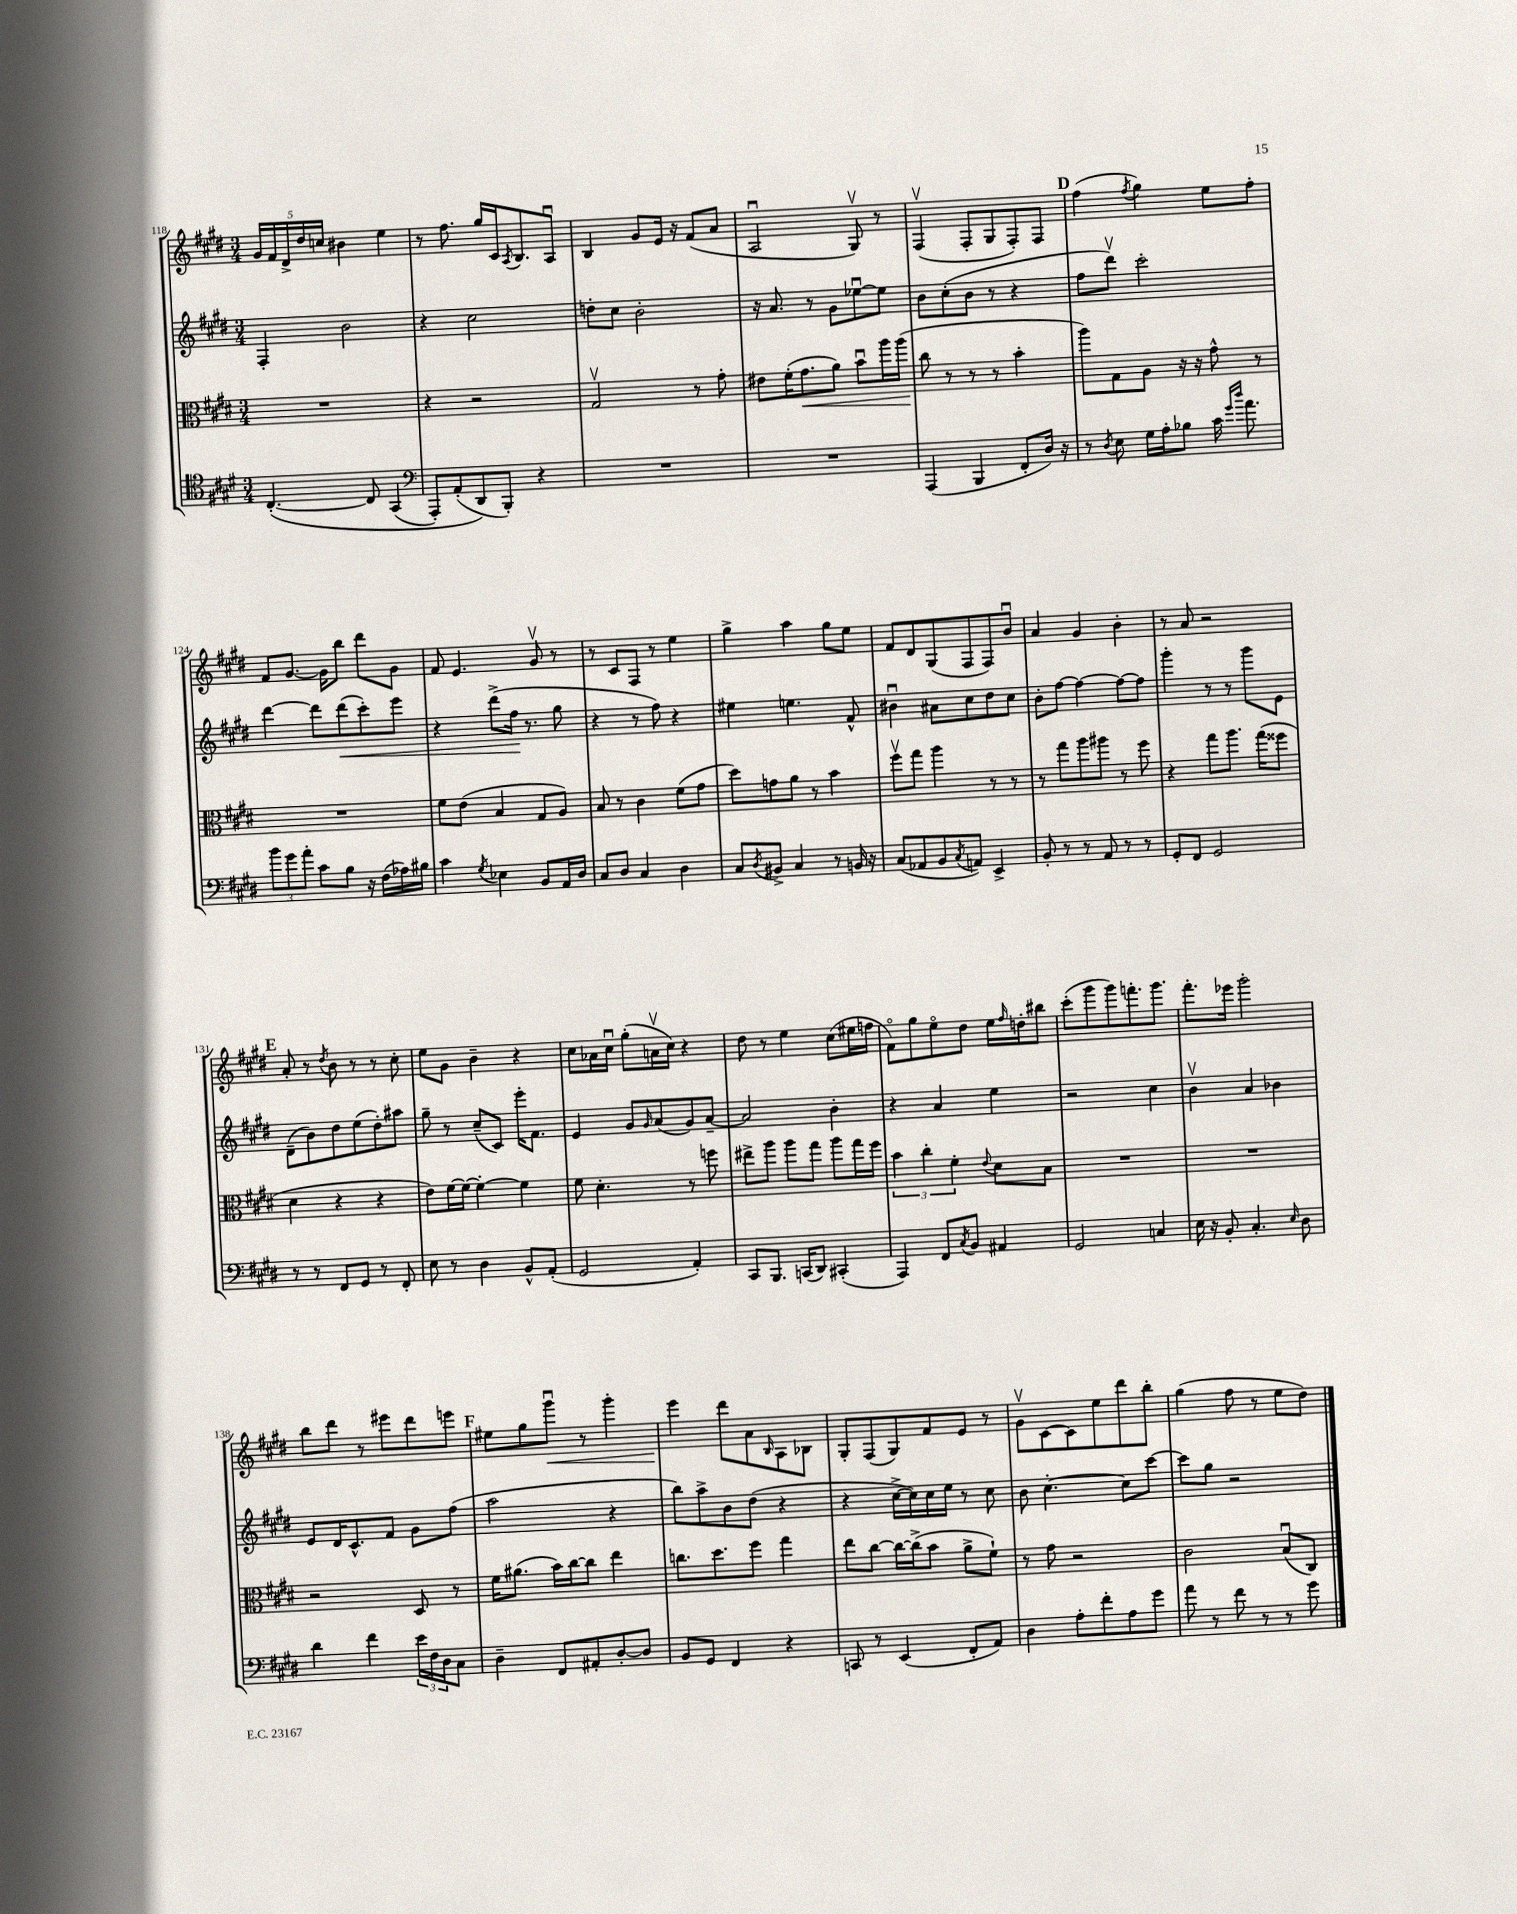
<<
\new StaffGroup <<
\new Staff = "s0" {
    \clef treble \key e \major \numericTimeSignature \time 3/4
    \tuplet 5/4 { gis'16 fis'16 dis'16-> dis''16 c''16 } bis'4 e''4 |
    r8 fis''8. gis''16 cis'16 \acciaccatura { a8 } b8. a8\downbow |
    b4 gis'8 e'16 r16 fis'8( a'8 |
    a2\downbow gis8\upbow) r8 |
    fis4\upbow( fis8-. gis8 fis8-.) fis8 |
    \mark \markup { \bold "D" } fis''4( \acciaccatura { fis''8 } gis''4) e''8 fis''8-. |
    fis'8 gis'8.~ gis'16 b''8 dis'''8 gis'8 |
    fis'8 e'4. gis'8\upbow r8 |
    r8 cis'8 fis8 r8 e''4 |
    gis''4-> a''4 gis''8 e''8 |
    fis'8 dis'8 gis8( fis8 fis8) b'8\downbow |
    a'4 gis'4 b'4-. |
    r8 a'8 r2 |
    \mark \markup { \bold "E" } a'8-. r8 \acciaccatura { dis''8 } b'8 r8 r8 cis''8-. |
    e''8 gis'8 b'4-- r4 |
    cis''8 aes'16 cis''16\downbow gis''8-.( a'16\upbow cis''16) r4 |
    dis''8 r8 e''4 cis''8( eis''16 f''16 |
    fis'8\flageolet) gis''8 e''8\flageolet dis''8 e''16 \grace { fis''16 } d''16-. bis''8 |
    cis'''8-.( gis'''8 gis'''8) f'''8.-. gis'''8. |
    fis'''8.-. ees'''16 gis'''2-. |
    b''8 dis'''8 r8 eis'''8 dis'''8 e'''8 |
    \mark \markup { \bold "F" } eis''8 gis''8 gis'''8\downbow\< r8 gis'''4-. |
    e'''4\! dis'''8 a'8 \grace { b16 } a8 bes8 |
    gis8-. fis8( gis8) fis'8 e'8 r8 |
    gis'8\upbow cis'8~ cis'8 e''8 dis'''8 b''8-. |
    gis''4( fis''8 r8 e''8 dis''8) \bar "|." |
}
\new Staff = "s1" {
    \clef treble \key e \major \numericTimeSignature \time 3/4
    fis4-. b'2 |
    r4 cis''2 |
    d''8-. cis''8 b'2-. |
    r16 a'8. r8 gis'8 ees''8~\downbow ees''8 |
    b'8 cis''8-.( b'8 r8 r4 |
    \mark \markup { \bold "D" } fis''8 dis'''8\upbow) cis'''2-. |
    dis'''4~ dis'''8 dis'''8\<( cis'''8-.) e'''8 |
    r4 dis'''8->( fis''16\! r8. gis''8 |
    r4 r8 fis''8) r4 |
    eis''4 e''4. fis'8-^ |
    bis'4\downbow ais'8 cis''8 dis''8 cis''8 |
    b'8-. fis''8~ fis''4~ fis''8~ fis''8 |
    gis'''4-. r8 r8 gis'''8 e'8 |
    \mark \markup { \bold "E" } dis'8--( b'8) dis''8 e''8( dis''8-.) ais''8 |
    gis''8-- r8 cis''8--( cis'8) e'''16-. fis'8. |
    e'4 gis'8 \grace { gis'16 } a'8( gis'8) a'8~-- |
    a'2 b'4-. |
    r4 a'4 e''4 |
    r2 cis''4 |
    b'4\upbow a'4 bes'4 |
    e'8 dis'16 cis'8.-^ fis'8 gis'8 fis''8( |
    \mark \markup { \bold "F" } a''2 r4 |
    b''8) a''8-> b'8 dis''8( r4 |
    r4 cis''16~-> cis''16) cis''16 e''16 r8 cis''8 |
    b'8 cis''4.~-. cis''8 cis'''8~ |
    cis'''8 gis''8 r2 \bar "|." |
}
\new Staff = "s2" {
    \clef alto \key e \major \numericTimeSignature \time 3/4
    R2. |
    r4 r2 |
    gis2\upbow r8 gis'8-. |
    eis'8 fis'16-.( gis'8.\< a'8) b'8\downbow a''16 a''16( |
    cis''8\! r8 r8 r8 b'4-. |
    \mark \markup { \bold "D" } a''8) gis8 a8 r16 r16 gis'8-^ r8 |
    R2. |
    fis'8 e'8( b4 gis8 a8) |
    b8 r8 cis'4 fis'8( gis'8 |
    dis''8) g'8 a'8 r8 b'4 |
    fis''8\upbow gis''8 a''4 r8 r8 |
    r8 gis''8 a''8 ais''8 r8 fis''8 |
    r4 gis''8 a''8. gis''16( fisis''8 |
    \mark \markup { \bold "E" } dis'4 r4 r4 |
    e'8) fis'16~ fis'16~ fis'4~-. fis'4 |
    fis'8 dis'4.-. r8 f''8 |
    eis''8-> a''8 a''8 gis''8 a''8 gis''16 fis''16 |
    \tuplet 3/2 { b'4 cis''4-. fis'4-. } \appoggiatura { e'8 } dis'8 b8 |
    R2. |
    R2. |
    r2 dis8 r8 |
    \mark \markup { \bold "F" } fis'16 ais'8.( b'16) cis''16~ cis''8 e''4 |
    c''8. dis''8. fis''8 gis''4 |
    e''8 cis''8~ cis''16~ cis''16->( b'8 a'8-> fis'8-!) |
    r8 gis'8 r2 |
    cis'2 b8\downbow( cis8) \bar "|." |
}
\new Staff = "s3" {
    \clef tenor \key e \major \numericTimeSignature \time 3/4
    cis4.~-.\( cis8 gis,4( |
    \clef bass a,,8-.) a,8-.( dis,8\) b,,8-.) r4 |
    R2. |
    R2. |
    a,,4( b,,4 fis,8-. dis16) r16 |
    \mark \markup { \bold "D" } r8 \acciaccatura { dis8 } e8 gis16 a16-. bes8 cis'16 \grace { gis'16 dis''16 } a'8. |
    \tuplet 3/2 { b'8 gis'8 a'8-. } cis'8 b8 r16 fis16( aes16) bis16 |
    cis'4 \acciaccatura { gis8 } ees4 b,8 a,16 dis16 |
    cis8 dis8 cis4 dis4 |
    cis8 \acciaccatura { dis8 } bis,8-> cis4 r8 b,16 r16 |
    cis8( aes,8 b,8 \acciaccatura { cis8 } a,8) e,4-> |
    b,8-. r8 r8 a,8 r8 r8 |
    gis,8-. fis,8 gis,2 |
    \mark \markup { \bold "E" } r8 r8 fis,8 gis,8 r8 fis,8-. |
    e8 r8 dis4 b,8-^ a,8-.( |
    gis,2 a,4-.) |
    cis,8 b,,8. c,16( dis,8) cis,4-.( |
    a,,4) fis,8 \acciaccatura { cis8 } b,8 ais,4 |
    gis,2 c4 |
    e16 r16 b,8-. cis4.-. \grace { e16 } dis8 |
    dis'4 fis'4 \tuplet 3/2 { e'16 fis16 dis16 } cis8 |
    \mark \markup { \bold "F" } dis4-- fis,8 ais,8-. dis8~-. dis8 |
    b,8 gis,8 fis,4 r4 |
    c,8 r8 e,4( fis,8-. a,8) |
    dis4 a8-. fis'8-. a8 gis'8 |
    a'8 r8 fis'8 r8 r8 gis'8 \bar "|." |
}
>>
>>
\layout { \context { \Score currentBarNumber = #118 } }
